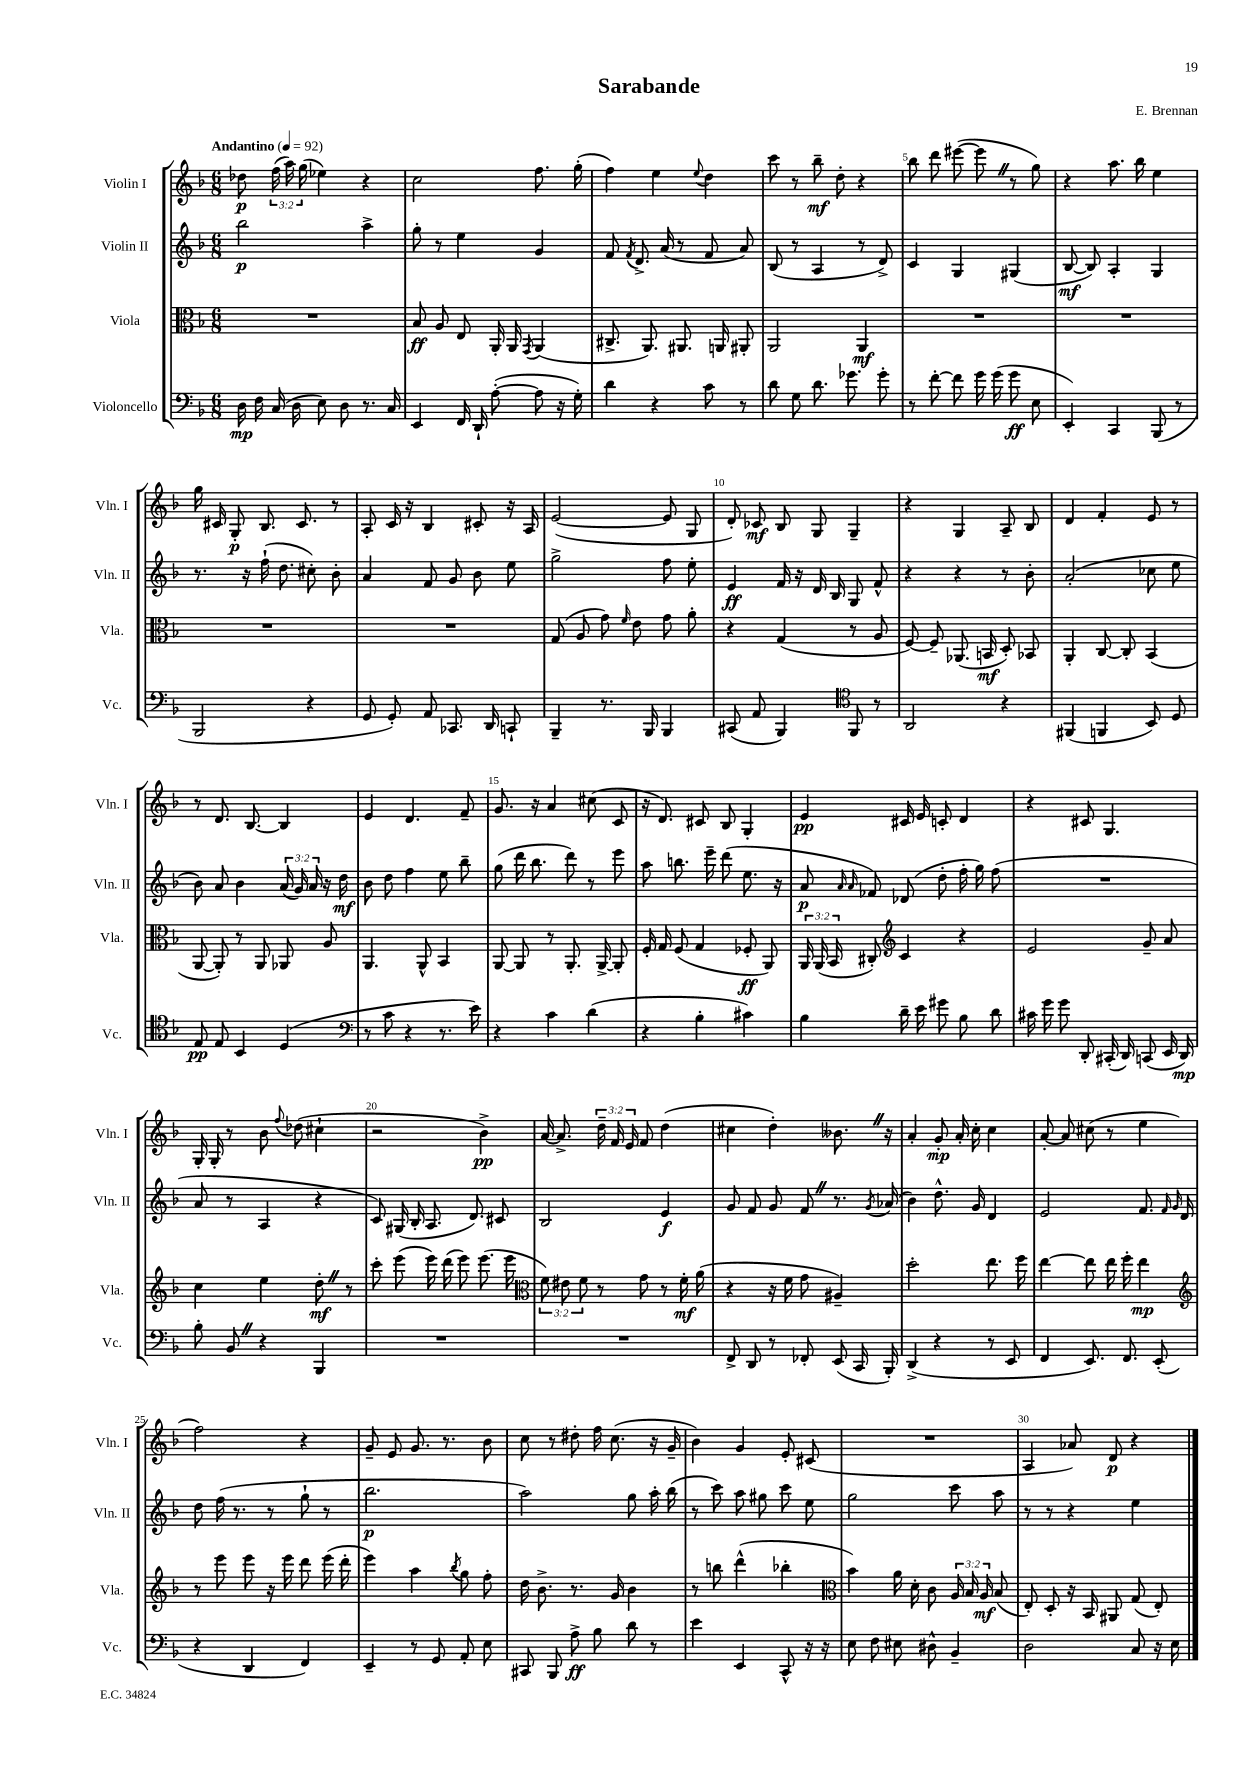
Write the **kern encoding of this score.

**kern	**kern	**kern	**kern
*staff4	*staff3	*staff2	*staff1
*clefF4	*clefC3	*clefG2	*clefG2
*k[b-]	*k[b-]	*k[b-]	*k[b-]
*M6/8	*M6/8	*M6/8	*M6/8
*MM92	*MM92	*MM92	*MM92
16D	2.r	2bb-	8dd-
16F	.	.	.
(16C	.	.	(24ff
.	.	.	24aa)
16D	.	.	.
.	.	.	(24gg
8E)	.	.	4ee-)
8D	.	.	.
8.r	.	4aa^	4r
16C	.	.	.
=	=	=	=
4EE	8B-	8gg'	2cc
.	8A	8r	.
16FF	8E	4ee	.
16DD`	.	.	.
([8A'	16AA'	.	.
.	16AA	.	.
.	8qGG	.	.
8A]	(4AA	4g	8.ff
16r	.	.	.
16G')	.	.	(16gg'
=	=	=	=
4d	8.C#^	8f	4ff)
.	.	8qf	.
.	.	8.d^	.
.	8.AA)	.	.
4r	.	.	4ee
.	.	(16a	.
.	8.AA#	8r	.
.	.	.	8qqee
8c	.	8f	4dd
.	16AA	.	.
8r	8AA#'	8a)	.
=	=	=	=
8d	2AA	(8B-	8ccc
8G	.	8r	8r
8.d	.	4A	8bb-~
.	.	.	8dd'
8.g-	.	.	.
.	4AA	8r	4r
8g-'	.	8d^)	.
=	=	=	=
8r	2.r	4c	8bb-
[8f'	.	.	8ddd
8f]	.	4G	([8eee#
16g	.	.	8eee#]
(16g	.	.	.
8g	.	(4G#	8r
8E	.	.	8gg)
=	=	=	=
4EE')	2.r	[8B-	4r
.	.	8B-])	.
4CC	.	4A'	8.aa
.	.	.	16bb-
(8BBB-	.	4G	4ee
8r	.	.	.
=	=	=	=
2BBB-	2.r	8.r	16gg
.	.	.	16c#
.	.	.	8G'
.	.	16r	.
.	.	(16ff`	8.B-
.	.	8.dd	.
.	.	.	8.c#
4r	.	8cc#')	.
.	.	8b-'	8r
=	=	=	=
8GG	2.r	4a	8A'
8GG')	.	.	16c
.	.	.	16r
8AA	.	8f	4B-
8.CC-	.	8g	.
.	.	8b-	8c#'
16DD	.	.	.
8CC`	.	8ee	16r
.	.	.	16A
=	=	=	=
4BBB-~	(8G	2gg^	([2e
.	8A	.	.
8.r	8g)	.	.
.	16qqf	.	.
.	8e	.	.
16BBB-	.	.	.
4BBB-	8g	8ff	8e]
.	8a'	8ee'	8G
=	=	=	=
(8CC#	4r	4e	8d')
8AA	.	.	8c-
4BBB-)	(4G	16f	8B-
.	.	16r	.
.	.	16d	8G
.	.	16B-	.
*clefC4	*	*	*
8FF	8r	8G	4G~
8r	8A	8f^^	.
=	=	=	=
2AA	[8F)	4r	4r
.	8F~]	.	.
.	(8.AA-	4r	4G
.	16BB	.	.
4r	8D')	8r	8A~
.	8BB-	8b-'	8B-
=	=	=	=
(4FF#	4AA'	(2a'	4d
4FF	[8C	.	4f'
.	8C']	.	.
8BB-)	(4BB-	8cc-	8e
8D	.	8ee	8r
=	=	=	=
8E	[8AA	8b-)	8r
8E	8AA'])	8a	8.d
4BB-	8r	4b-	.
.	.	.	[8.B-
.	8AA	.	.
(4D	8AA-	(24a	4B-]
.	.	24g)	.
.	.	24a	.
.	8A	16r	.
.	.	16dd	.
=	=	=	=
*clefF4	*	*	*
8r	4.AA	8b-	4e
8c	.	8dd	.
4r	.	4ff	4.d
.	8AA^^	.	.
8.r	4BB-	8ee	.
.	.	8bb-~	8f~
16e)	.	.	.
=	=	=	=
4r	[8AA	(8gg	8.g
.	8AA]	16ddd	.
.	.	8.bb-	16r
4c	8r	.	4a
.	8.AA'	8ddd)	.
(4d	.	8r	(8cc#
.	[16AA^	.	.
.	8AA']	8eee	8c
=	=	=	=
4r	16F'	8aa	16r
.	16G	.	8.d)
.	(8F	8.bb	.
4B-'	4G	.	8c#
.	.	16eee~	.
.	.	(8ddd	8B-
4c#)	8F-'	8.ee	4G'
.	8AA)	.	.
.	.	16r	.
=	=	=	=
4B-	24AA	8a	4e
.	(24AA	.	.
.	24BB-	.	.
.	.	16qqa	.
.	.	16qqa	.
.	8C#')	8f-)	.
*	*clefG2	*	*
16d~	4c	(8d-	16c#
16e	.	.	16e
8g#	.	8dd'	8c'
8B-	4r	16ff'	4d
.	.	16gg)	.
8d	.	(8ff	.
=	=	=	=
16c#	2e	2.r	4r
16g	.	.	.
8g	.	.	.
8DD'	.	.	8c#
(16CC#'	.	.	4.G
16DD)	.	.	.
(8CC	8g~	.	.
16EE	8a	.	.
16DD)	.	.	.
=	=	=	=
8B-'	4cc	8a	16G'
.	.	.	16G'
8BB-	.	8r	8r
4r	4ee	4A	8b-
.	.	.	8qqff
.	.	.	(8dd-
4BBB-	8dd'	4r	4cc#`
.	8r	.	.
=	=	=	=
2.r	8ccc'	8c)	2r
.	(8eee	(16G#	.
.	.	16B-'	.
.	16eee)	8.A	.
.	(16ddd	.	.
.	8eee)	.	.
.	.	8.d)	.
.	(8.eee	.	4b-^)
.	.	8c#	.
.	16eee	.	.
=	=	=	=
*	*clefC3	*	*
2.r	12f)	2B-	[16a
.	.	.	8.a^]
.	12e#	.	.
.	12f	.	.
.	8r	.	24dd~
.	.	.	24f
.	.	.	24e
.	8g	.	8f
.	8r	4e	(4dd
.	16f'	.	.
.	(16a	.	.
=	=	=	=
8FF^	4r	8g	4cc#
8DD	.	8f	.
8r	16r	8g	4dd')
.	16f	.	.
8FF-'	8g	8f	.
(8EE	4A#~)	8.r	8.b--
16CC	.	.	.
.	.	8qg	.
16BBB-')	.	(16a-	16r
=	=	=	=
(4DD^	2dd'	4b-)	4a'
4r	.	8.dd^^	8g'
.	.	.	16a'
.	.	16g	16cc'
8r	8.ee	4d	4cc
8EE	.	.	.
.	16ff	.	.
=	=	=	=
4FF	[4ee	2e	[8a'
.	.	.	8a]
8.EE)	8ee]	.	(8cc#
.	16ee	.	8r
8.FF	16ff'	.	.
.	4ee	8.f	4ee
(8EE'	.	.	.
.	.	16qqf	.
.	.	16qqg	.
.	.	16d	.
=	=	=	=
*	*clefG2	*	*
4r	8r	8dd	2ff)
.	8eee	(16ff	.
.	.	8.r	.
4DD	8eee	.	.
.	16r	8r	.
.	16eee	.	.
4FF)	8ddd	8gg`	4r
.	(16eee	8r	.
.	16ddd'	.	.
=	=	=	=
4EE~	4eee)	2.bb-	8g~
.	.	.	8e
8r	4aa	.	8.g
8GG	.	.	.
.	.	.	8.r
.	8qbb-	.	.
8AA'	8gg	.	.
8E	8ff'	.	8b-
=	=	=	=
8CC#	16dd	2aa)	8cc
.	8.b-^	.	.
8BBB-	.	.	8r
8A^	8.r	.	8dd#'
8B-	.	.	16ff
.	16g	.	(8.cc
8d	4b-	8gg	.
8r	.	16aa'	16r
.	.	(16bb-	16g~
=	=	=	=
4e	8r	8r	4b-)
.	8bb	8ccc)	.
4EE	(4ddd^^	8aa	4g
.	.	8gg#	.
8CC^^	4bb-'	8ccc	8e'
16r	.	8ee	(8c#
16r	.	.	.
=	=	=	=
*	*clefC3	*	*
8E	4b-)	2gg	2.r
8F	.	.	.
8E#	16a	.	.
.	16d'	.	.
8D#^^	8c	.	.
4BB-~	24A	8ccc	.
.	24B-	.	.
.	24A	.	.
.	(8B-	8aa	.
=	=	=	=
2D	8E')	8r	4A
.	8D'	8r	.
.	16r	4r	8a-)
.	16BB-	.	.
.	8AA#	.	8d
8C	(8G	4ee	4r
16r	8E')	.	.
16E	.	.	.
==	==	==	==
*-	*-	*-	*-
